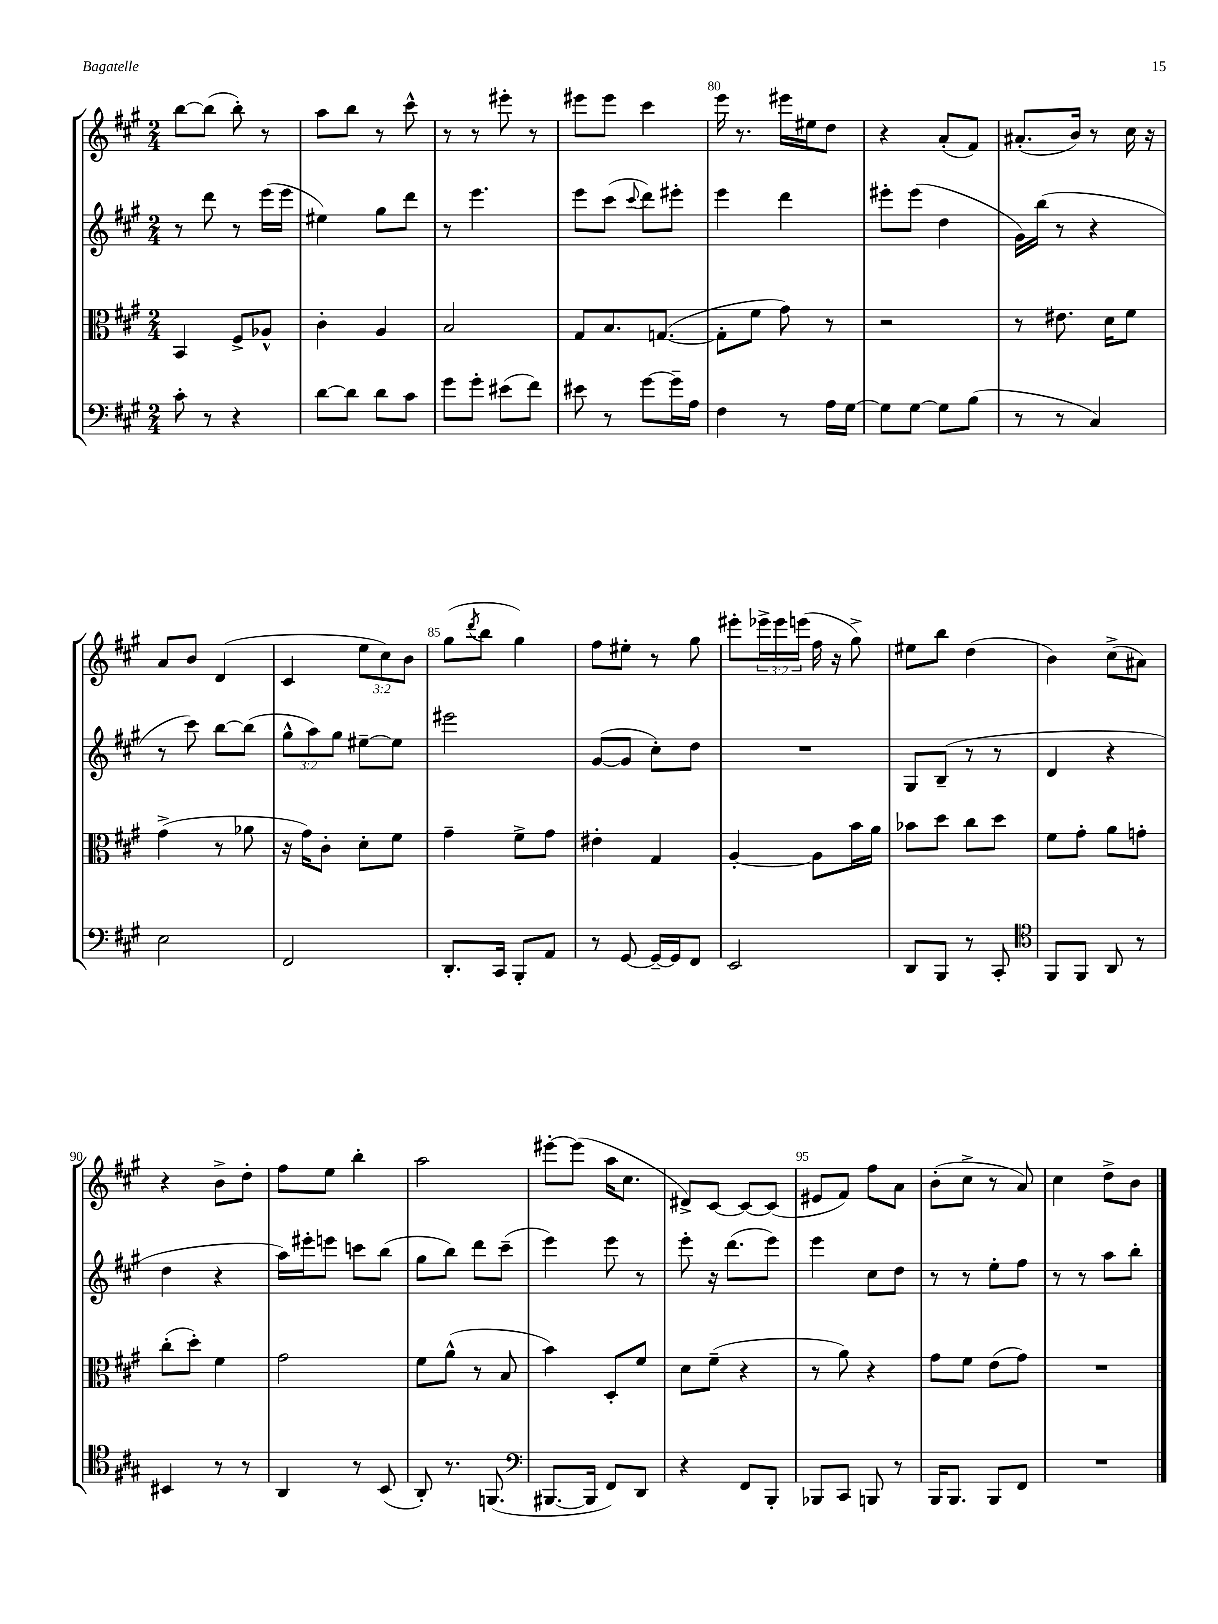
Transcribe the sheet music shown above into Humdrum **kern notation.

**kern	**kern	**kern	**kern
*staff4	*staff3	*staff2	*staff1
*clefF4	*clefC3	*clefG2	*clefG2
*k[f#c#g#]	*k[f#c#g#]	*k[f#c#g#]	*k[f#c#g#]
*M2/4	*M2/4	*M2/4	*M2/4
8c#'	4BB	8r	[8bb
8r	.	8ddd	(8bb]
4r	8F#^	8r	8bb')
.	8A-^^	(16eee	8r
.	.	16eee	.
=	=	=	=
[8d	4c#'	4ee#)	8aa
8d]	.	.	8bb
8d	4A	8gg#	8r
8c#	.	8ddd	8ccc#^^
=	=	=	=
8g#	2B	8r	8r
8g#'	.	4.eee	8r
(8e#	.	.	8eee#'
8f#)	.	.	8r
=	=	=	=
8e#	8G#	8eee	8eee#
8r	8.B	(8ccc#	8eee#
.	.	8qqccc#	.
[8g#	.	8ddd)	4ccc#
.	([8.G	.	.
16g#~]	.	8eee#'	.
16A	.	.	.
=	=	=	=
4F#	8G']	4eee	16eee
.	.	.	8.r
.	8f#	.	.
8r	8g#)	4ddd	16eee#
.	.	.	16ee#
16A	8r	.	8dd
[16G#	.	.	.
=	=	=	=
8G#]	2r	8eee#'	4r
[8G#	.	(8eee#	.
8G#]	.	4dd	(8a'
(8B	.	.	8f#)
=	=	=	=
8r	8r	16g#)	(8.a#'
.	.	(16bb	.
8r	8.e#	8r	.
.	.	.	16b)
4C#)	.	4r	8r
.	16d	.	.
.	8f#	.	16cc#
.	.	.	16r
=	=	=	=
2E	(4g#^	8r	8a
.	.	8ccc#)	8b
.	8r	[8bb	(4d
.	8a-	(8bb]	.
=	=	=	=
2FF#	16r	12gg#^^	4c#
.	16g#)	.	.
.	.	12aa)	.
.	8c#'	.	.
.	.	12gg#	.
.	8d'	[8ee#~	12ee
.	.	.	12cc#)
.	8f#	8ee#]	.
.	.	.	12b
=	=	=	=
8.DD'	4g#~	2eee#	(8gg#
.	.	.	8qddd
.	.	.	8bb
16CC#	.	.	.
8BBB'	8f#^	.	4gg#)
8AA	8g#	.	.
=	=	=	=
8r	4e#'	([8g#	8ff#
[8GG#	.	8g#]	8ee#'
16GG#~_	4G#	8cc#')	8r
16GG#]	.	.	.
8FF#	.	8dd	8gg#
=	=	=	=
2EE	[4A'	2r	8eee#'
.	.	.	24eee-^
.	.	.	24eee-
.	.	.	(24eee
.	8A]	.	16ff#
.	.	.	16r
.	16b	.	8gg#^)
.	16a	.	.
=	=	=	=
8DD	8b-	8G#	8ee#
8BBB	8dd	(8B~	8bb
8r	8cc#	8r	(4dd
8CC#'	8dd	8r	.
=	=	=	=
*clefC4	*	*	*
8FF#	8f#	4d	4b)
8FF#	8g#'	.	.
8AA	8a	4r	(8cc#^
8r	8g'	.	8a#)
=	=	=	=
4BB#	(8cc#'	4dd	4r
.	8dd')	.	.
8r	4f#	4r	8b^
8r	.	.	8dd'
=	=	=	=
4AA	2g#	16aa)	8ff#
.	.	16eee#'	.
.	.	8eee	8ee
8r	.	8ccc	4bb'
(8BB	.	(8bb	.
=	=	=	=
8AA')	8f#	8gg#	2aa
8.r	(8a^^	8bb)	.
.	8r	8ddd	.
(8.FF	.	.	.
.	8B	(8ccc#~	.
=	=	=	=
*clefF4	*	*	*
[8.BBB#	4b)	4eee)	[8eee#'
.	.	.	(8eee#]
16BBB#]	.	.	.
8FF#)	8D'	8eee	16aa
.	.	.	8.cc#
8DD	8f#	8r	.
=	=	=	=
4r	8d	8eee'	8d#^)
.	(8f#~	16r	[8c#
.	.	(8.ddd	.
8FF#	4r	.	8c#_
8BBB'	.	8eee)	(8c#]
=	=	=	=
8BBB-	8r	4eee	8e#
8CC#	8a)	.	8f#)
8BBB	4r	8cc#	8ff#
8r	.	8dd	8a
=	=	=	=
16BBB	8g#	8r	(8b'
8.BBB	.	.	.
.	8f#	8r	8cc#^
8BBB	(8e	8ee'	8r
8FF#	8g#)	8ff#	8a)
=	=	=	=
2r	2r	8r	4cc#
.	.	8r	.
.	.	8aa	8dd^
.	.	8bb'	8b
==	==	==	==
*-	*-	*-	*-
